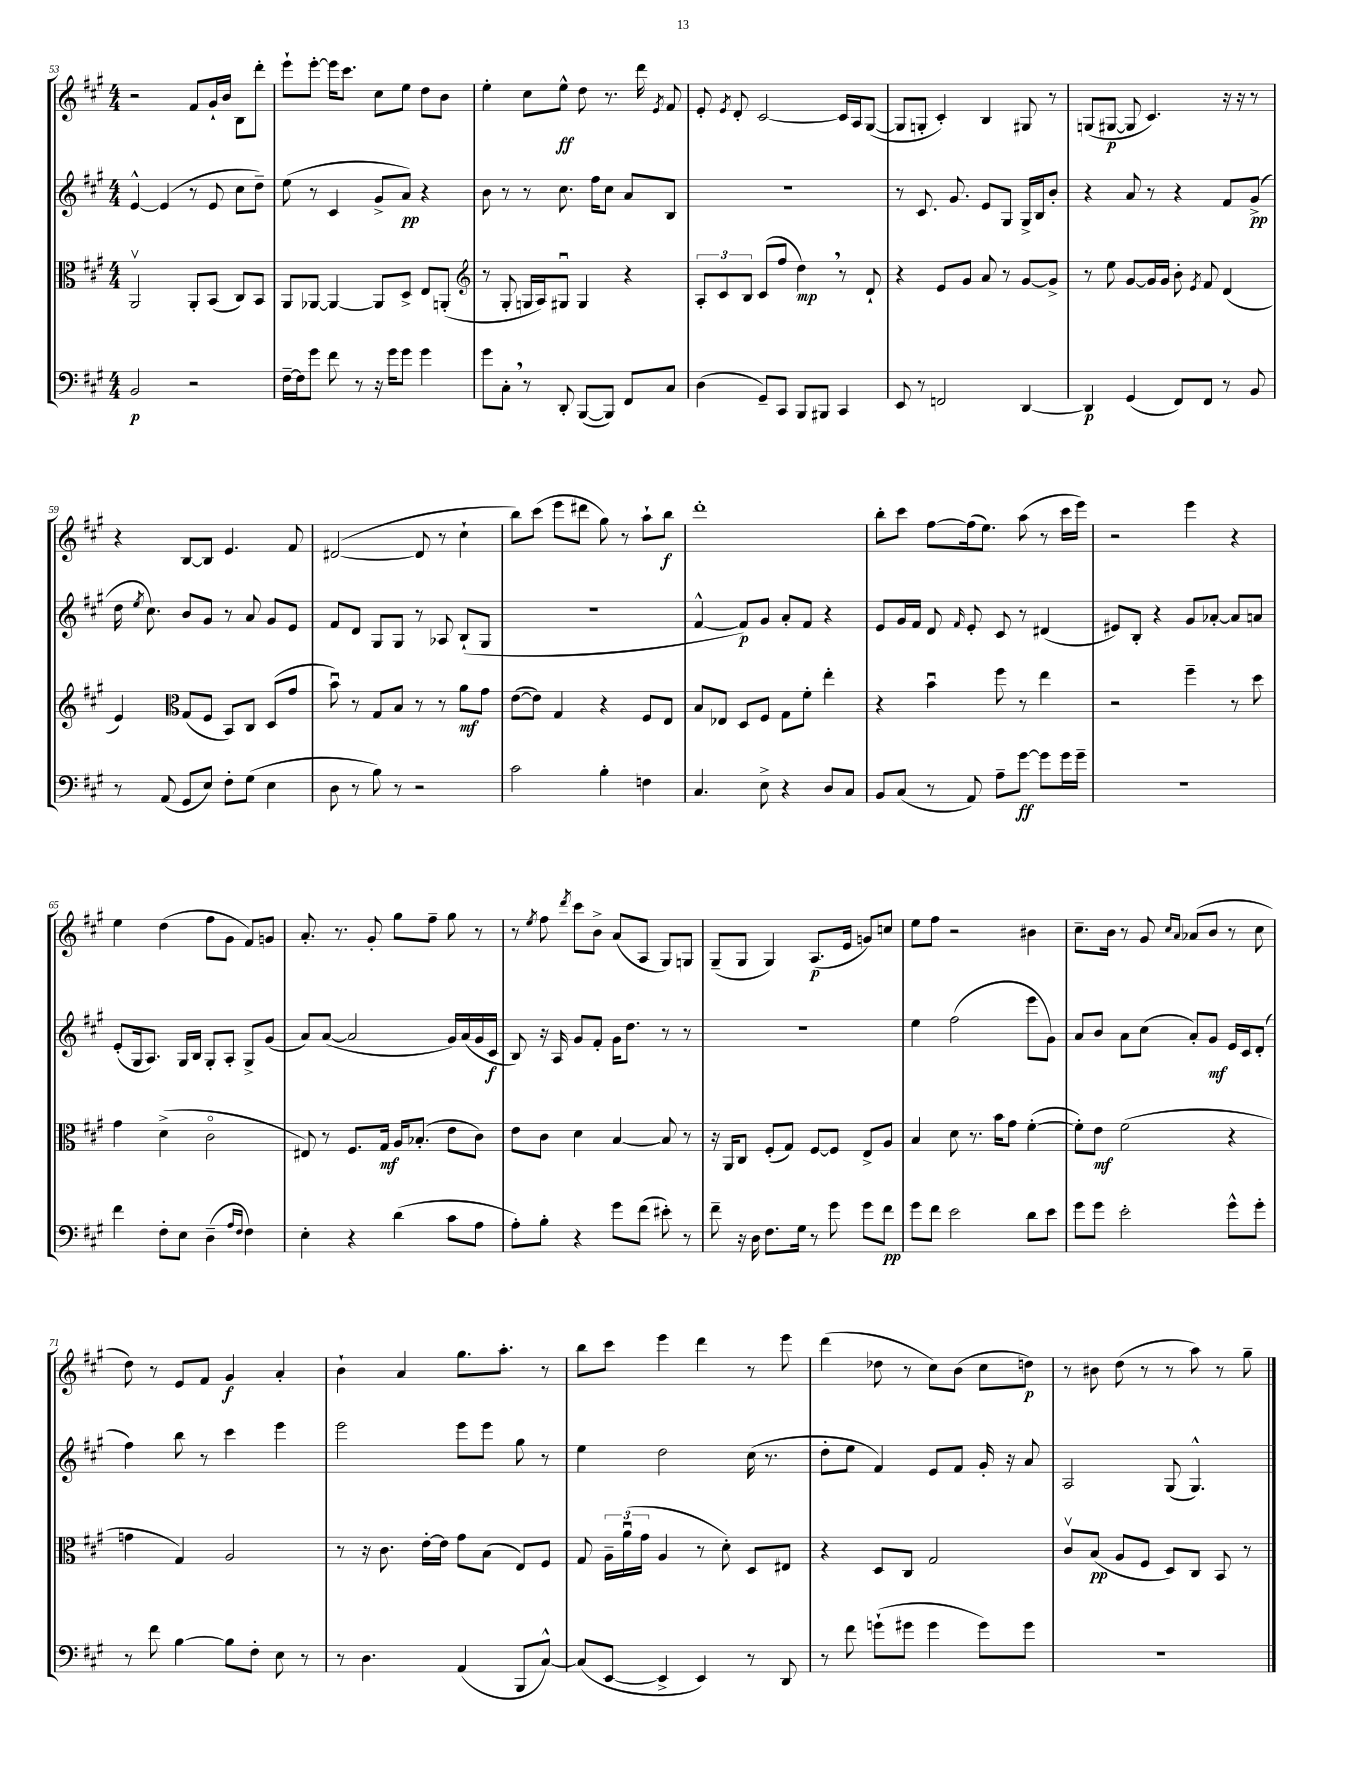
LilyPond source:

<<
\new StaffGroup <<
\new Staff = "s0" {
    \clef treble \key a \major \numericTimeSignature \time 4/4
    \autoBeamOff r2 fis'8[ gis'16-! b'16] b8[ d'''8]-. |
    e'''8[-! e'''8]~-. e'''16[ cis'''8.] cis''8[ e''8] d''8[ b'8] |
    e''4-. cis''8[ e''8]-^\ff d''8 r8. d'''16 \acciaccatura { e'8 } fis'8 |
    e'8-. \acciaccatura { e'8 } d'8-. cis'2~ cis'16[ a16 gis8]~( |
    gis8[ g8]-. cis'4-.) b4 gis8 r8 |
    g8[( gis8]~\p gis8 cis'4.) r16 r16 r8 |
    r4 b8[~ b8] e'4. fis'8 |
    dis'2~( dis'8 r8 cis''4-! |
    b''8[) cis'''8]( e'''8[ dis'''8] gis''8) r8 a''8[-! b''8]\f |
    d'''1-. |
    b''8[-. cis'''8] fis''8[~ fis''16( e''8.]) a''8( r8 cis'''16[ e'''16]) |
    r2 e'''4 r4 |
    e''4 d''4( fis''8[ gis'8] fis'8[) g'8] |
    a'8.-. r8. gis'8-. gis''8[ fis''8]-- gis''8 r8 |
    r8 \acciaccatura { e''8 } fis''8 \acciaccatura { d'''8 } cis'''8[ b'8]-> a'8[( a8] gis8[) g8] |
    gis8[--( gis8] gis4) a8.[\p( e'16] g'8[) c''8] |
    e''8[ fis''8] r2 bis'4 |
    cis''8.[-- b'16] r8 gis'8 \grace { cis''16[ a'16] } aes'8[( b'8] r8 cis''8 |
    d''8) r8 e'8[ fis'8] gis'4\f a'4-. |
    b'4-! a'4 gis''8.[ a''8.]-. r8 |
    b''8[ cis'''8] e'''4 d'''4 r8 e'''8 |
    d'''4( des''8 r8 cis''8[) b'8]( cis''8[ d''8]\p) |
    r8 bis'8 d''8( r8 r8 a''8) r8 gis''8-- \bar "|." |
}
\new Staff = "s1" {
    \clef treble \key a \major \numericTimeSignature \time 4/4
    \autoBeamOff e'4~-^ e'4( r8 e'8 cis''8[ d''8]--) |
    e''8( r8 cis'4 gis'8[-> a'8]\pp) r4 |
    b'8 r8 r8 cis''8. fis''16[ cis''8] a'8[ b8] |
    R1 |
    r8 cis'8. gis'8. e'8[ gis8] gis16[-> b16 b'8]-. |
    r4 a'8 r8 r4 fis'8[ gis'8]->\pp( |
    d''16 \acciaccatura { e''8 } cis''8.) b'8[ gis'8] r8 a'8 gis'8[ e'8] |
    fis'8[ d'8] gis8[ gis8] r8 aes8 b8[-!( gis8] |
    R1 |
    fis'4~-^ fis'8[\p) gis'8] a'8[-. fis'8] r4 |
    e'8[ gis'16 fis'16] d'8 \grace { fis'16 } e'8-. cis'8 r8 dis'4( |
    eis'8[) b8]-. r4 gis'8[ aes'8]~-. aes'8[ a'8] |
    e'8[-.( gis16 a8.]) gis16[ b16] gis8[-. a8]-. gis8[-> gis'8]( |
    a'8[) a'8]~( a'2 gis'16[) a'16( gis'16 cis'16]\f |
    b8) r16 a16 gis'8[ fis'8]-. gis'16[ d''8.] r8 r8 |
    R1 |
    e''4 fis''2( e'''8[ gis'8]) |
    a'8[ b'8] a'8[ cis''8]( a'8[-.) gis'8]\mf e'16[ cis'16 d'8]-.( |
    fis''4) b''8 r8 cis'''4 e'''4 |
    e'''2 e'''8[ e'''8] gis''8 r8 |
    e''4 d''2 cis''16( r8. |
    d''8[-. e''8] fis'4) e'8[ fis'8] gis'16-. r16 a'8 |
    a2 gis8( gis4.-^) \bar "|." |
}
\new Staff = "s2" {
    \clef alto \key a \major \numericTimeSignature \time 4/4
    \autoBeamOff a,2\upbow a,8[-. b,8]( cis8[) b,8] |
    a,8[ aes,8]~ aes,4~ aes,8[ d8]-> e8[ a,8]-.( |
    \clef treble r8 gis8-. g16[ a16) gis8]\downbow gis4 r4 |
    \tuplet 3/2 { a8[-. cis'8 b8] } cis'8[( fis''8] d''4\mp) \breathe r8 d'8-! |
    r4 e'8[ gis'8] a'8 r8 gis'8[~ gis'8]-> |
    r8 e''8 gis'8[~ gis'16 gis'16] b'8-. \acciaccatura { e'8 } fis'8 d'4( |
    e'4) \clef alto gis8[( fis8] b,8[) cis8] d8[( gis'8] |
    b'8\downbow) r8 gis8[ b8] r8 r8 a'8[\mf gis'8] |
    e'8[~( e'8]) gis4 r4 fis8[ e8] |
    b8[ ees8] d8[ fis8] gis8[ fis'8]-. e''4-. |
    r4 b'4\downbow fis''8 r8 e''4 |
    r2 fis''4-- r8 d''8 |
    gis'4 d'4->( cis'2\flageolet |
    eis8) r8 fis8.[ gis16]\mf a16[ bes8.]-.( e'8[ cis'8]) |
    e'8[ cis'8] d'4 b4~ b8 r8 |
    r16 a,16[ cis8] fis8[-.( gis8]) fis8[~ fis8] e8[-> a8] |
    b4 d'8 r8. b'16[ gis'8] fis'4~-.( |
    fis'8[-.) e'8]\mf fis'2( r4 |
    g'4 gis4) a2 |
    r8 r16 cis'8. e'16[~-. e'16] gis'8[ b8]( e8[) fis8] |
    gis8 \tuplet 3/2 { a16[-- a'16\downbow( gis'16] } a4 r8 d'8-.) d8[ eis8] |
    r4 d8[ cis8] gis2 |
    cis'8[\upbow b8]\pp( a8[ fis8] d8[) cis8] b,8 r8 \bar "|." |
}
\new Staff = "s3" {
    \clef bass \key a \major \numericTimeSignature \time 4/4
    \autoBeamOff b,2\p r2 |
    fis16[~-- fis16 gis'8] fis'8 r8 r16 gis'16[ gis'8] gis'4 |
    gis'8[ cis8]-. \breathe r8 d,8-. b,,8[~( b,,8]) fis,8[ cis8] |
    d4( gis,8[--) cis,8] b,,8[ bis,,8] cis,4 |
    e,8 r8 f,2 d,4~ |
    d,4\p gis,4( fis,8[) fis,8] r8 b,8 |
    r8 a,8( gis,8[ e8]) fis8[-. gis8]( e4 |
    d8 r8 b8) r8 r2 |
    cis'2 b4-. f4 |
    cis4. e8-> r4 d8[ cis8] |
    b,8[ cis8]( r8 a,8) a8[-- gis'8]~\ff gis'8[ gis'16 gis'16]-- |
    r1 |
    fis'4 fis8[-. e8] d4--( \grace { a16[ fis16] } fis4) |
    e4-. r4 d'4( cis'8[ a8] |
    a8[-.) b8]-. r4 gis'8[ fis'8]( eis'8-.) r8 |
    fis'8-- r16 d16 fis8.[ gis16] r8 gis'8 gis'8[ fis'8]\pp |
    gis'8[ fis'8] e'2 d'8[ e'8] |
    gis'8[ gis'8] e'2-. gis'8[-^ gis'8]-. |
    r8 fis'8 b4~ b8[ fis8]-. e8 r8 |
    r8 d4. a,4( b,,8[ cis8]~-^) |
    cis8[( e,8]~ e,4-> e,4) r8 d,8 |
    r8 fis'8 g'8[-!( gis'8] gis'4 gis'8[) gis'8] |
    r1 \bar "|." |
}
>>
>>
\layout { \context { \Score currentBarNumber = #53 } }
